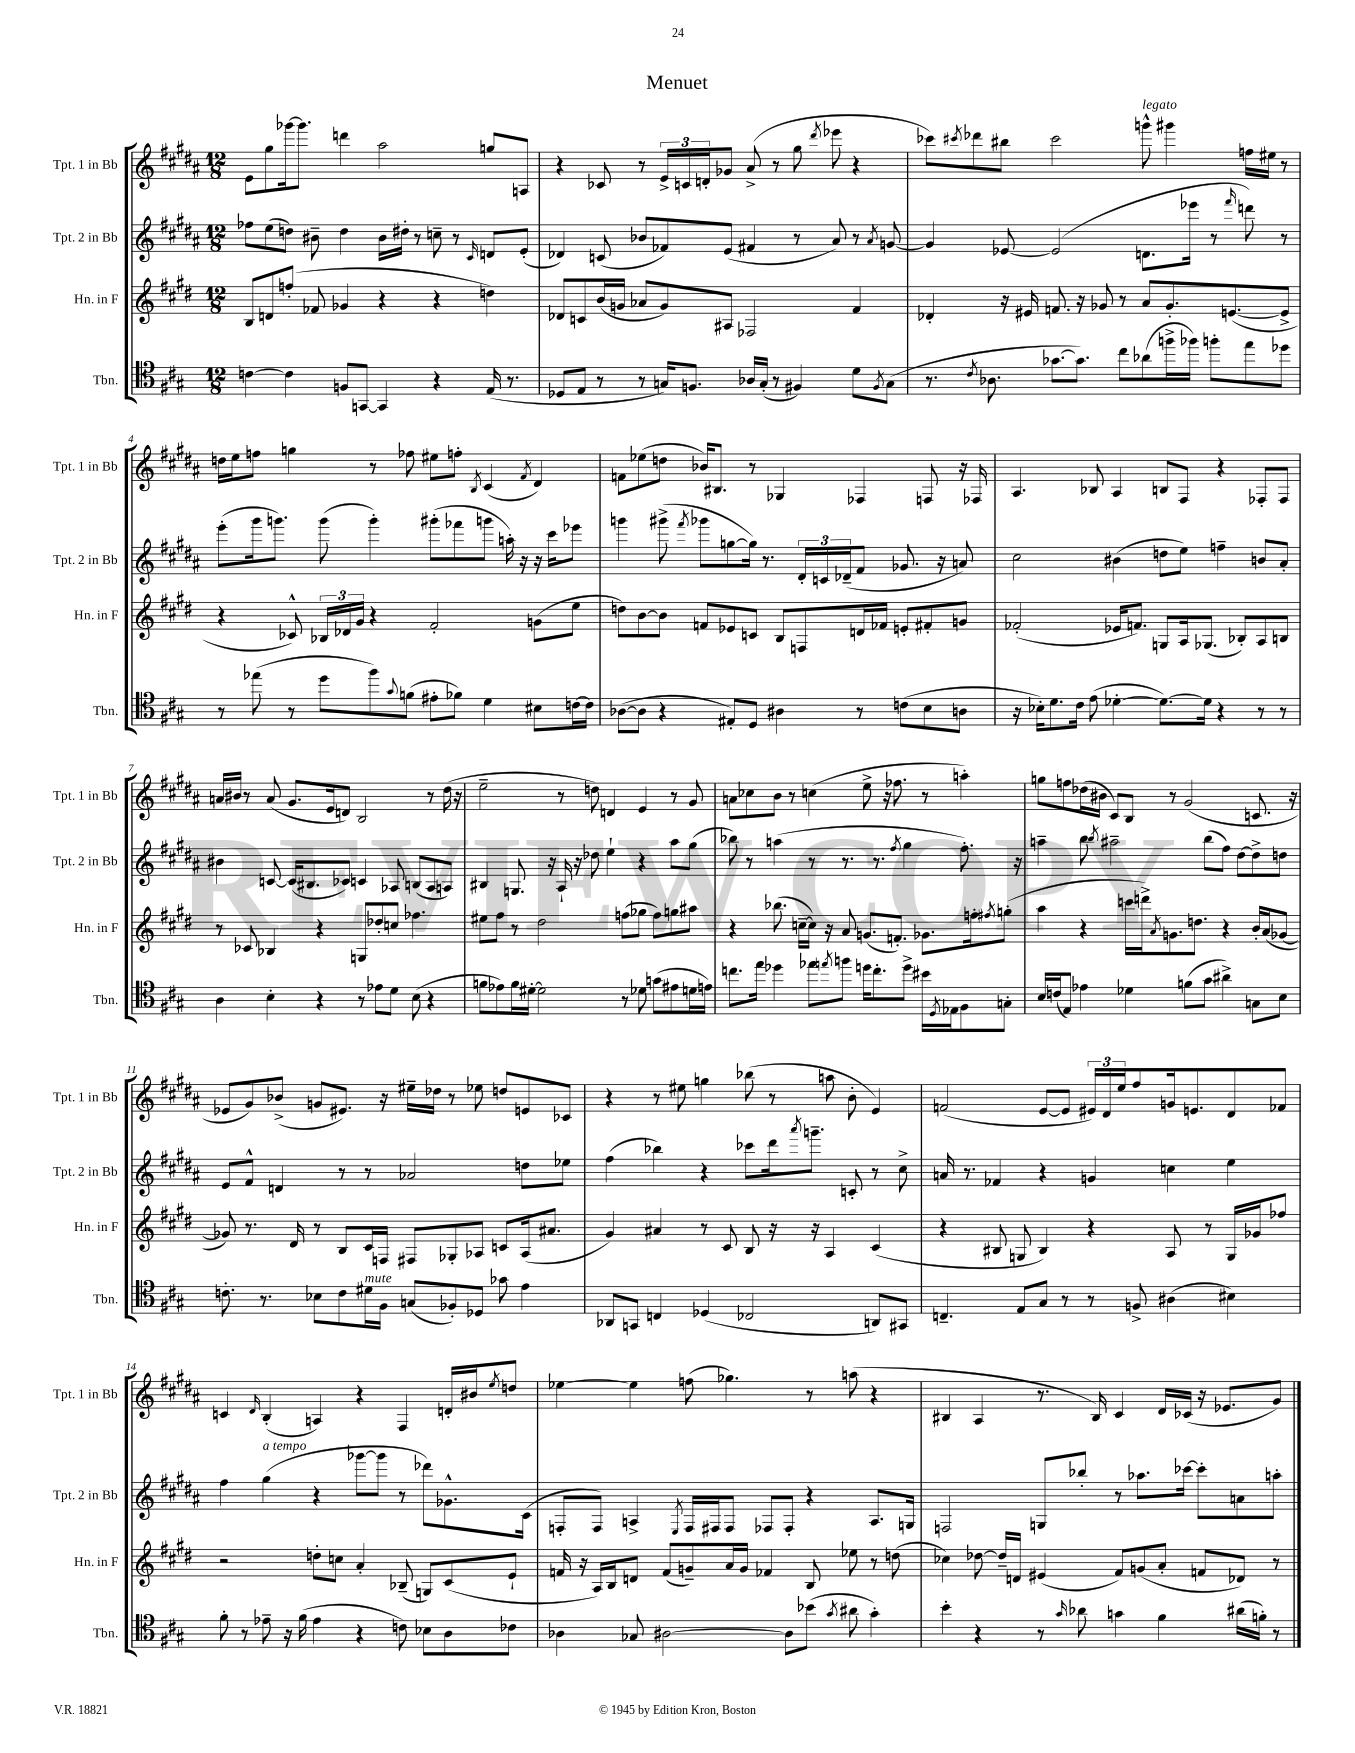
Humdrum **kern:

**kern	**kern	**kern	**kern
*staff4	*staff3	*staff2	*staff1
*clefC4	*clefG2	*clefG2	*clefG2
*k[f#c#g#]	*k[f#c#g#d#]	*k[f#c#g#d#a#]	*k[f#c#g#d#a#]
*M12/8	*M12/8	*M12/8	*M12/8
[4c	8B	8ff-	8e
.	8d	(8ee	8gg#
4c]	(8ff'	8dd)	[16ggg-
.	.	.	8.ggg-]
.	8f-	8b#~	.
8F	4g-	4dd	4ddd
[8GG	.	.	.
4GG]	4r	16b#	2aa#
.	.	16dd#'	.
.	.	8r	.
4r	4r	8cc~	.
.	.	8r	.
.	.	16qqc#	.
(16E	4dd)	8d	8gg
8.r	.	.	.
.	.	(8e'	8A
=	=	=	=
8D-	8d-	4d-)	4r
8E	8c	.	.
8r	(16b	(8c	8c-
.	16g	.	.
8r	8a-	8b-	8r
16G)	8g)	8f-)	24e^
.	.	.	24c
8.F	.	.	.
.	.	.	24d'
.	8A#	(8e	8g-
16A-	2F-	4f#	(8a#^
(16G'	.	.	.
8r	.	.	8r
4F#)	.	8r	8gg#
.	.	.	8qddd#
.	.	8a#)	8eee-
8d	4f#	8r	4r
8qF#	.	8qa#	.
(8G	.	[8g	.
=	=	=	=
8.r	4d-'	4g]	8ccc-)
.	.	.	8qccc#
.	.	.	8ddd-
8qc#	.	.	.
8.A-	.	.	.
.	16r	[8e-	8bb#
.	16e#	.	.
[8.g-	8.f	(2e-]	2ccc#
8.g-])	16r	.	.
.	8g-	.	.
8cc#	8r	.	.
(8a-	8a	8.d	8ggg^^
16ff^	8.g-'	.	4ggg#
16ff-)	.	16eee-	.
8ff'	.	8r	.
.	([8.e	.	.
.	.	16qqfff#	.
8ee	.	8ddd)	16ff
.	.	.	16ee#
8dd-	8e^]	8r	8r
=	=	=	=
8r	4r	(8eee'	16dd
.	.	.	16ee
(8ee-	.	16ggg#	8ff
.	.	8.ggg)	.
8r	8c-^^)	.	4gg
8dd	24B-	(8ggg	.
.	24d-	.	.
.	24g#	.	.
8ff#)	4r	4ggg')	8r
8qqg#	.	.	.
(8f	.	.	8ff-
8e#'	2f#'	(8ggg#'	8ee#
8f-)	.	8fff-	8ff'
.	.	.	8qB
4d	.	8ggg	(4c#
.	.	16aa')	.
.	.	16r	.
.	.	.	8qf#
8B#	(8g	16r	4d#)
.	.	16ccc#	.
[16c	8ee	8eee-	.
16c]	.	.	.
=	=	=	=
([8A-	8dd)	4ggg	8f
8A-]	[8b	.	(8ee-
4r	8b]	(8ggg#^	8dd
.	.	8qfff#	.
.	8f	8ggg-	16b-)
.	.	.	8.B#
8E#')	8e-	[8gg	.
8D	8c	16gg])	8r
.	.	8.r	.
4A#	8B	.	4G-
.	8F	24d#'	.
.	.	24c	.
.	.	(24d-~	.
8r	16d	8f#	4F-
.	16f-	.	.
(8c	8e'	8.g-	.
8B	8f#'	.	8F
.	.	16r	.
8A	8g	8a)	16r
.	.	.	16F-
=	=	=	=
16r	(2f-'	2cc#	4.A#
16B-')	.	.	.
8.d	.	.	.
16c#	.	.	.
(8e	.	.	8B-
[4d-'	16e-	(4b#	4A#
.	8.f)	.	.
8.d-_)	8G	8dd	8B
.	16A	8ee)	8F#
16d-]	(8.G-	.	.
4r	.	4ff~	4r
.	8B-')	.	.
8r	8A	8b	8F-'
8r	8B	8a#'	8F-
=	=	=	=
4A	8r	4b#	16a
.	.	.	16b#
.	8c-	.	8r
4B'	4B-	[8c	(8a
.	.	(16c]	8.g#
.	.	8.B#	.
4r	4r	.	.
.	.	.	16e
.	.	8c-)	8d)
8r	8G	4c	2B
8e-	8dd-'	.	.
8d	8cc	8A-	.
(8B	4.ff-	(8B	.
4r	.	8A-	8r
.	.	8A)	(16dd#
.	.	.	16r
=	=	=	=
8f	8ee#	4B#	2ee~
8e-)	8ff#	.	.
16f	8r	8.G	.
[16d#'	.	.	.
2d#]	2dd#	.	.
.	.	16r	.
.	.	16A#`	8r
.	.	16r	.
.	.	8dd-	8dd)
.	.	4ee`	4d
8r	(8ff	.	.
8d-	8gg-	4r	4e
(8g	8ff)	.	.
8e#	8gg	8aa#	8r
16d	8aa#	(8gg#	8g#
16e)	.	.	.
=	=	=	=
8.cc	4r	8bb-)	8a
.	.	8r	8cc-
16ee	.	.	.
4dd-	(8.bb-	(4aa	8b
.	.	.	8r
.	[16cc~	.	.
8ee-	16cc])	8r	(4cc
.	16r	.	.
8qee	.	.	.
8ff	8a	8.r	.
16dd	(8.g	.	8ee^
8.cc'	.	8.r	.
.	.	.	16r
.	8.f')	.	8.ff-
.	.	8qff#	.
8dd^	.	4gg#	.
16b#	8.g-	.	8r
8qD	.	.	.
16E-	.	.	.
8F#	.	8.ff#')	4aa')
.	16ff'	.	.
.	8qff#	.	.
8G'	(8gg'	.	.
.	.	16r	.
=	=	=	=
16B	4aa	4aa~	8gg
(16c	.	.	.
8E)	.	.	8ff
4e-	4r	8bb	(16dd-
.	.	.	16b#
.	.	8qbb	.
.	.	2aa#~	8c#)
4d-	16ccc	.	8B
.	16ddd^)	.	.
.	8qa	.	.
.	8.g	.	8r
(8f	.	.	(2g#
.	8.dd	.	.
8g#	.	(8bb	.
4a#^)	4r	8ff#)	.
.	.	[8dd#	.
8G	16b'	8dd#^]	8.c
.	(16a	.	.
8B	[8g-	8dd	.
.	.	.	16r
=	=	=	=
8.c'	8g-])	8e	8e-
.	8.r	8f#^^	8g#)
8.r	.	.	.
.	.	4d	(8b-^
.	16d#	.	.
8B-	8r	.	8g
8c	8B	8r	8.e#)
16d#	16c#	8r	.
16F#	16F	.	16r
(8G	8F#	2a-	16ee#~
.	.	.	16dd-
8F-')	8G-'	.	8r
8D-	8A-	.	8ee-
8g-	8c	.	8dd
4e	(16A-	8dd	8e
.	8.a#	.	.
.	.	8ee-	8c-
=	=	=	=
8AA-	4g#)	(4ff#	4r
8GG	.	.	.
4C	4a#	4bb-)	8r
.	.	.	8ee#
(4D-	8r	4r	4gg
.	8c#	.	.
2C-	8B	8ccc-	(8bb-
.	16r	16ddd#	8r
.	.	8qaaa#	.
.	16r	8.ggg~	.
.	4A	.	8aa
.	.	8c'	8b'
8AA)	(4c#	8r	4e)
8GG#	.	8cc#^	.
=	=	=	=
4.C~	4r	16a	(2f
.	.	8.r	.
.	8B#	4f-	.
8E	8G	.	.
8G#	4B#)	4r	[8e
8r	.	.	8e]
8r	4r	4g	24e#)
.	.	.	24d#
.	.	.	24ee
8F^	.	.	8ff#
(4A#	8A	4cc	16g
.	.	.	8.e
.	8r	.	.
4B#)	16G	4ee	8d#
.	16g-	.	.
.	8ff-	.	8f-
=	=	=	=
8f#'	2r	4ff#	4c
8r	.	.	.
.	.	.	16qqd#
8e-~	.	(4gg#	(4B'
16r	.	.	.
(16f#	.	.	.
4e-	8dd'	4r	4A)
.	8cc	.	.
4r	4a'	[8ggg-	4r
.	.	8ggg-]	.
8c)	(8B-~	8r	4F#
8B-	8G)	8ddd-)	.
8A	(8c#	8.g-^^	16d'
.	.	.	16b#
.	.	.	8qee
8c-	8e`	.	8dd
.	.	(16c#	.
=	=	=	=
4A-	16f	8F'	[4ee-
.	16r	.	.
.	16A)	8F)	.
.	16B	.	.
8G-	8d	4A^	4ee-]
[2A#	(8f	.	.
.	.	8qE	.
.	8g~)	16F	(8ff
.	.	16F#	.
.	16a	8F#	4.gg-)
.	16g	.	.
.	4f-	8F-	.
8A#]	.	8F-'	.
(8b-	8B	4r	8r
8qg#	.	.	.
8a#	8ee-	.	(8aa
4g#')	8r	8.A	4r
.	(8dd	.	.
.	.	16G	.
=	=	=	=
4b'	4cc-)	2F	4B#
4r	[8dd-	.	4A#
.	16dd-~]	.	.
.	16d	.	.
8r	(4e#	8G	8.r
16qqg#	.	.	.
8a-	.	8bb-'	.
.	.	.	16B#)
4g	8f#)	8r	4c#
.	(8g	8.aa-	.
4f#	8a'	.	16d#
.	.	[16ccc-	(16c-
.	8f	8ccc-']	16r
.	.	.	8.e-
(16a#	8d-)	8a	.
16f')	.	.	.
8r	8r	8aa'	8g#)
==	==	==	==
*-	*-	*-	*-
